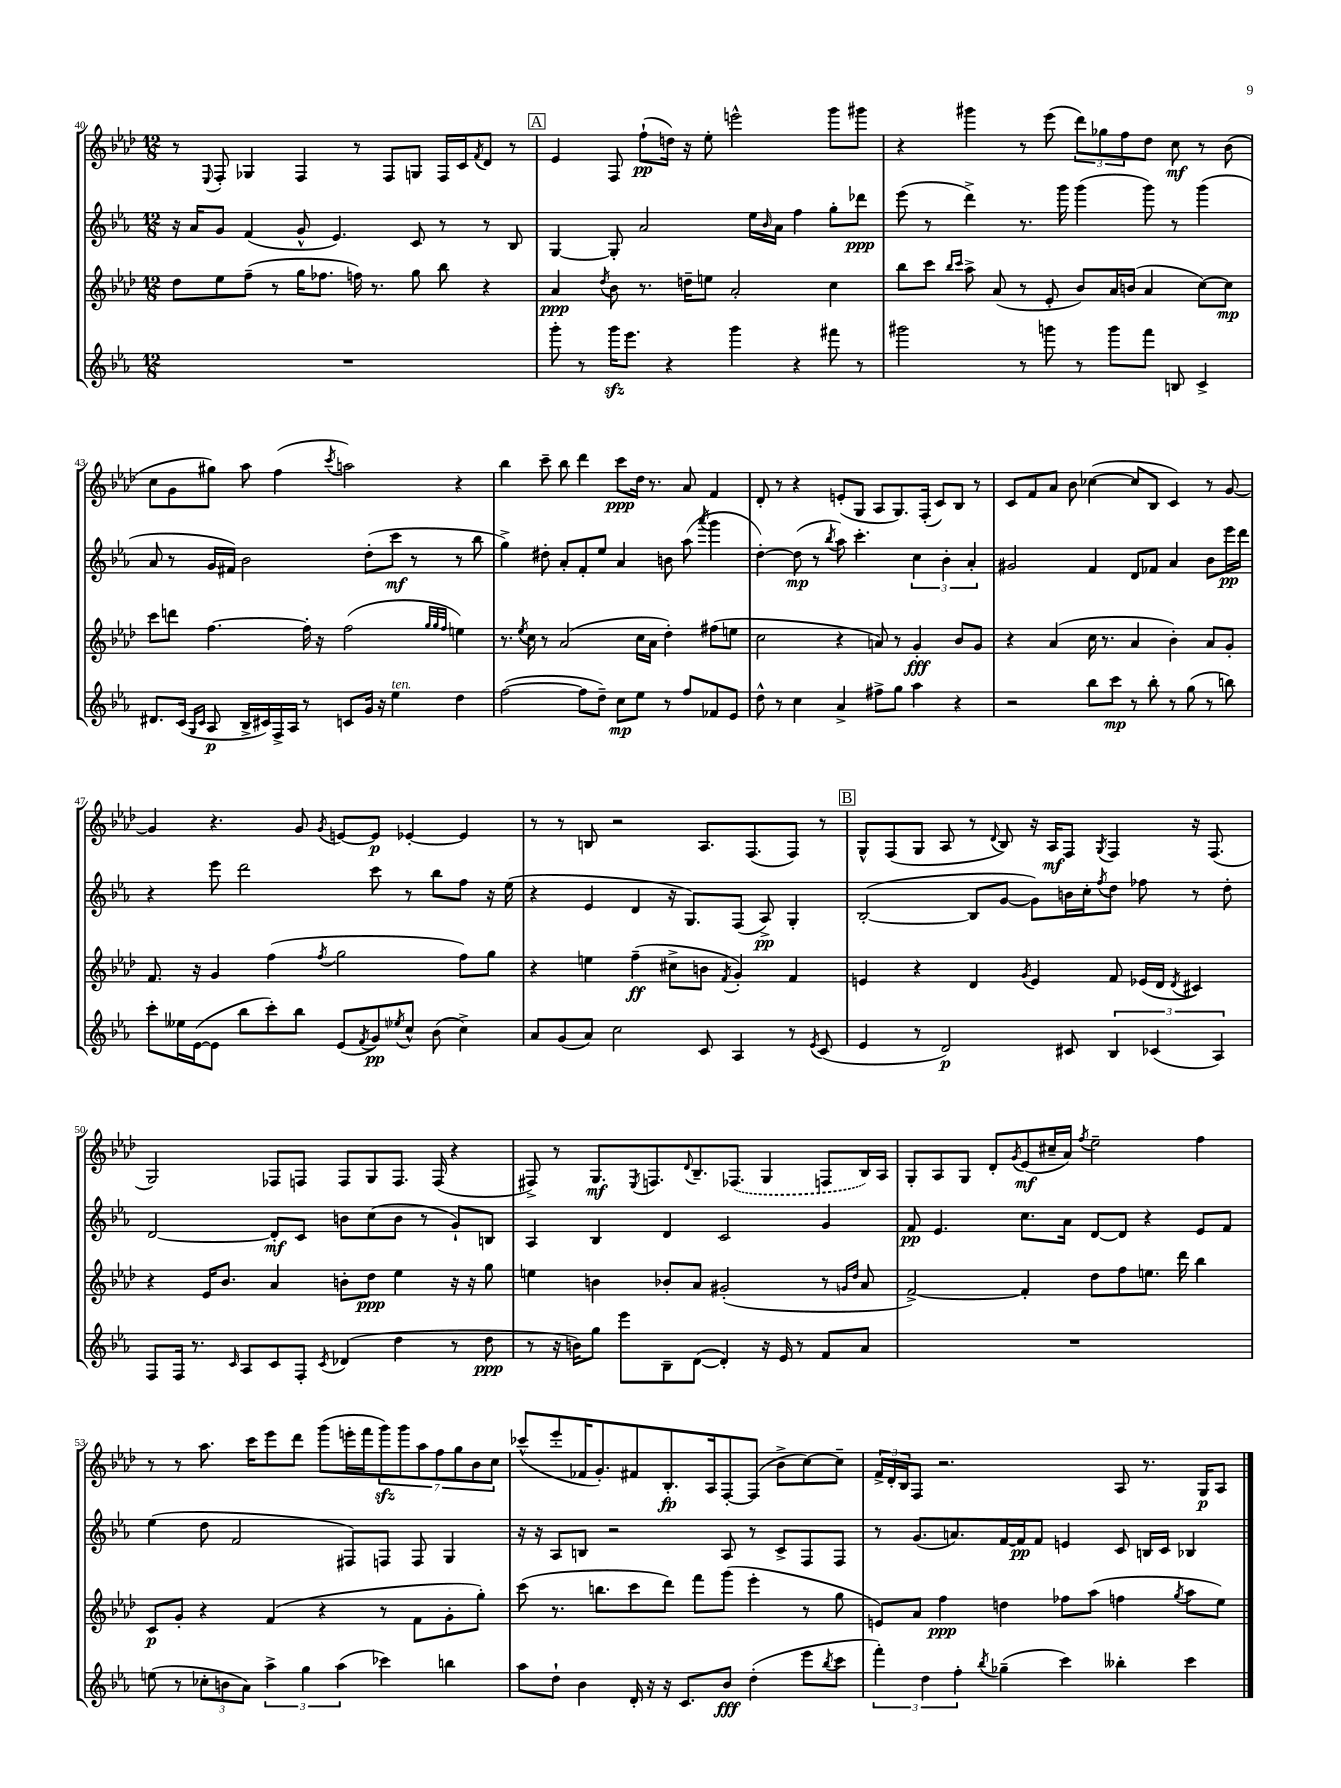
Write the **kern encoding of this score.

**kern	**kern	**kern	**kern
*staff4	*staff3	*staff2	*staff1
*clefG2	*clefG2	*clefG2	*clefG2
*k[b-e-a-]	*k[b-e-a-d-]	*k[b-e-a-]	*k[b-e-a-d-]
*M12/8	*M12/8	*M12/8	*M12/8
1.r	8dd-	16r	8r
.	.	16a-	.
.	.	.	8qqE-
.	8ee-	8g	8F'
.	(8ff~	(4f	4G-
.	8r	.	.
.	16gg	8g^^	4F
.	8.ff-	.	.
.	.	4.e-)	.
.	16ff)	.	8r
.	8.r	.	.
.	.	.	8F
.	8gg	8c	8G
.	8bb-	8r	16F
.	.	.	16c
.	.	.	8qf
.	4r	8r	8d-
.	.	8B-	8r
=	=	=	=
8ggg'	4a-	[4G	4e-
8r	.	.	.
.	8qdd-	.	.
16ggg	8b-	8G']	8F
8.eee-	.	.	.
.	8.r	2a-	(8ff`
4r	.	.	16dd)
.	16dd~	.	16r
.	8ee	.	8ee-'
4ggg	2a-'	.	2eee^^
.	.	16ee-	.
.	.	16qqb-	.
.	.	16a-	.
4r	.	4ff	.
8fff#	4cc	8gg'	8ggg
8r	.	8ddd-	8ggg#
=	=	=	=
2ggg#	8bb-	(8eee-	4r
.	8ccc	8r	.
.	16qqbb-	.	.
.	16qqccc	.	.
.	8aa-^	4ddd^)	4ggg#
.	(8a-	.	.
8r	8r	8.r	8r
8ggg	8e-'	.	(8eee-
.	.	16ggg	.
8r	8b-)	(4ggg	12ddd-)
.	.	.	12gg-
8ggg	16a-	.	.
.	.	.	12ff
.	(16b	.	.
8fff	4a-	8ggg)	8dd-
8B	.	8r	8cc
4c^	[8cc)	(4ggg	8r
.	8cc]	.	(8b-
=	=	=	=
8.d#	8ccc	8a-	8cc
.	8ddd	8r	8g
(16c	.	.	.
16qqG	.	.	.
16qqc	.	.	.
8A-	[4.ff	16g	8gg#)
.	.	16f#)	.
16B-^	.	2b-	8aa-
16c#)	.	.	.
16F^	.	.	(4ff
16A-	.	.	.
8r	16ff']	.	.
.	16r	.	.
.	.	.	8qccc
8c	(2ff	.	2aa)
16g	.	(8dd'	.
16r	.	.	.
4ee-	.	8ccc	.
.	.	8r	.
.	32qqgg	.	.
.	32qqgg	.	.
.	32qqff	.	.
4dd	4ee)	8r	4r
.	.	8bb-	.
=	=	=	=
([2ff	8.r	4gg^)	4bb-
.	8qee-	.	.
.	16cc	.	.
.	8r	8dd#'	8ccc~
.	(2a-	8a-'	8bb-
8ff]	.	8f'	4ddd-
8dd~)	.	8ee-	.
8cc	.	4a-	8ccc
8ee-	16cc	.	16dd-
.	16a-	.	8.r
8r	4dd-')	8b	.
8ff	.	(8aa-	8a-
.	.	8qaaa-	.
8f-	(8ff#	4ggg	4f
8e-	8ee	.	.
=	=	=	=
8dd^^	2cc	[4dd')	8d-'
8r	.	.	8r
4cc	.	(8dd]	4r
.	.	8r	.
.	.	8qbb-	.
4a-^	4r	8aa-)	(8e'
.	.	4.ccc'	8G
8ff#^	8a)	.	8A-
8gg	8r	.	8.G)
4aa-	4g'	6cc	.
.	.	.	(16F'
.	.	.	8c)
.	.	6b-'	.
4r	8b-	.	8B-
.	.	6a-'	.
.	8g	.	8r
=	=	=	=
2r	4r	2g#	8c
.	.	.	8f
.	(4a-	.	8a-
.	.	.	8b-
8bb-	16cc	4f	([4cc-
.	8.r	.	.
8ccc	.	.	.
8r	4a-	8d	8cc-]
8bb-'	.	8f-	8B-
8r	4b-')	4a-	4c)
(8gg	.	.	.
8r	8a-	8b-	8r
8bb)	8g'	16eee-	[8g
.	.	16ddd	.
=	=	=	=
8ccc'	8.f	4r	4g]
16ee--	.	.	.
([16e-	16r	.	.
8e-]	4g	8eee-	4.r
8bb-	.	2ddd	.
8ccc')	(4ff	.	.
8bb-	.	.	8g
.	8qff	.	8qg
(8e-	2gg	.	[8e
8qf	.	.	.
8g)	.	8ccc	8e]
8qee-	.	.	.
8cc^^	.	8r	[4e-'
(8b-	.	8bb-	.
4cc^)	8ff)	8ff	4e-]
.	8gg	16r	.
.	.	(16ee-	.
=	=	=	=
8a-	4r	4r	8r
(8g	.	.	8r
8a-)	4ee	4e-	8B
2cc	.	.	2r
.	(4ff~	4d	.
.	8cc#^	16r	.
.	.	8.G)	.
8c	8b	.	8.A-
.	8qf	.	.
4A-	4g')	(8F	.
.	.	.	(8.F
.	.	8A-^)	.
8r	4f	4G'	8F)
8qe-	.	.	.
(8c	.	.	8r
=	=	=	=
4e-	4e	([2B-'	8G^^
.	.	.	(8F
8r	4r	.	8G
2d)	.	.	8A-
.	4d-	8B-]	8r
.	.	.	8qqd-
.	.	[8g	8B-)
.	8qg	.	.
.	4e	8g])	16r
.	.	.	16A-
8c#	.	16b	8F
.	.	16cc'	.
.	.	8qff	8qG
6B-	8f	8dd	4F
.	(16e-	8ff-	.
(6c-	.	.	.
.	16d-	.	.
.	8qd-	.	.
.	4c#)	8r	16r
.	.	.	(8.F
6A-)	.	.	.
.	.	8dd'	.
=	=	=	=
8F	4r	[2d	2G)
16F	.	.	.
8.r	.	.	.
.	16e-	.	.
.	8.b-	.	.
16qqc	.	.	.
8A-	.	.	.
8c	4a-	8d']	8F-
8F'	.	8c	8F
8qc	.	.	.
(4d-	8b'	8b	8F
.	8dd-	(8cc	8G
4dd	4ee-	8b	8.F
.	.	8r	.
.	.	.	(16F
8r	16r	8g`)	4r
.	16r	.	.
8dd	8gg	8B	.
=	=	=	=
8r	4ee	4A-	8F#^)
16r	.	.	8r
16b)	.	.	.
8gg	4b	4B-	8.G
8eee-	.	.	.
.	.	.	8qE-
.	.	.	8.F
8B-~	8b-'	4d	.
.	.	.	8qqd-
([8d	8a-	.	8.B-~
4d'])	(2g#'	2c	.
.	.	.	(8.F-
16r	.	.	4G
16e-	.	.	.
8r	.	.	.
8f	8r	4g	8F
.	16qqg	.	.
.	16qqdd-	.	.
8a-	8a-	.	16B-)
.	.	.	16A-
=	=	=	=
1.r	[2f^)	8f	8G'
.	.	4.e-	8A-
.	.	.	8G
.	.	.	8d-'
.	.	.	8qg
.	4f']	8.cc	(8e-
.	.	.	16cc#~
.	.	16a-	16a-)
.	.	.	8qff
.	8dd-	[8d	2ee-~
.	8ff	8d]	.
.	8.ee	4r	.
.	16ddd-	.	.
.	4bb-	8e-	4ff
.	.	8f	.
=	=	=	=
(8ee	8c	(4ee-	8r
8r	8g'	.	8r
12cc-'	4r	8dd	8.aa-
12b	.	.	.
.	.	2f	.
12a-)	.	.	.
.	.	.	16ccc
6aa-^	(4f	.	8eee-
.	.	.	8ddd-
6gg	.	.	.
.	4r	.	(8ggg
(6aa-	.	.	.
.	.	8F#)	16eee'
.	.	.	16fff
4ccc-)	8r	8F	14ggg)
.	.	.	14ggg
.	8f	8F	.
.	.	.	14aa-
.	.	.	14ff
4bb	8g'	4G	.
.	.	.	14gg
.	.	.	14b-
.	8gg')	.	.
.	.	.	14cc
=	=	=	=
8aa-	(8ccc	16r	(8ccc-^^
.	.	16r	.
8dd`	8.r	8A-	8eee-'
4b-	.	8B	16f-
.	8.bb	.	8.g')
.	.	2r	.
16d'	8ccc	.	8f#
16r	.	.	.
16r	8ddd-)	.	8.B-'
8.c	.	.	.
.	8fff	.	.
.	.	.	16A-
8b-	(8ggg	8A-	[8F'
(4dd'	4eee-'	8r	(8F]
.	.	8c^	8b-^
8eee-	8r	8F	[8cc)
8qbb-	.	.	.
8ccc	8gg	8F	8cc~]
=	=	=	=
6fff')	8e)	8r	24f^
.	.	.	24d-'
.	.	.	24B-
.	8a-	(8.g	8F
6dd	.	.	.
.	4ff	.	2.r
.	.	8.a)	.
6ff'	.	.	.
8qbb-	.	.	.
(4gg-~	4dd	[16f	.
.	.	16f]	.
.	.	8f	.
4ccc)	8ff-	4e	.
.	(8aa-	.	.
4bb--'	4ff	8c	8A-
.	.	16B	8.r
.	.	16c	.
.	8qgg	.	.
4ccc	8aa-	4B-	.
.	.	.	16G
.	8ee-)	.	8A-
==	==	==	==
*-	*-	*-	*-
